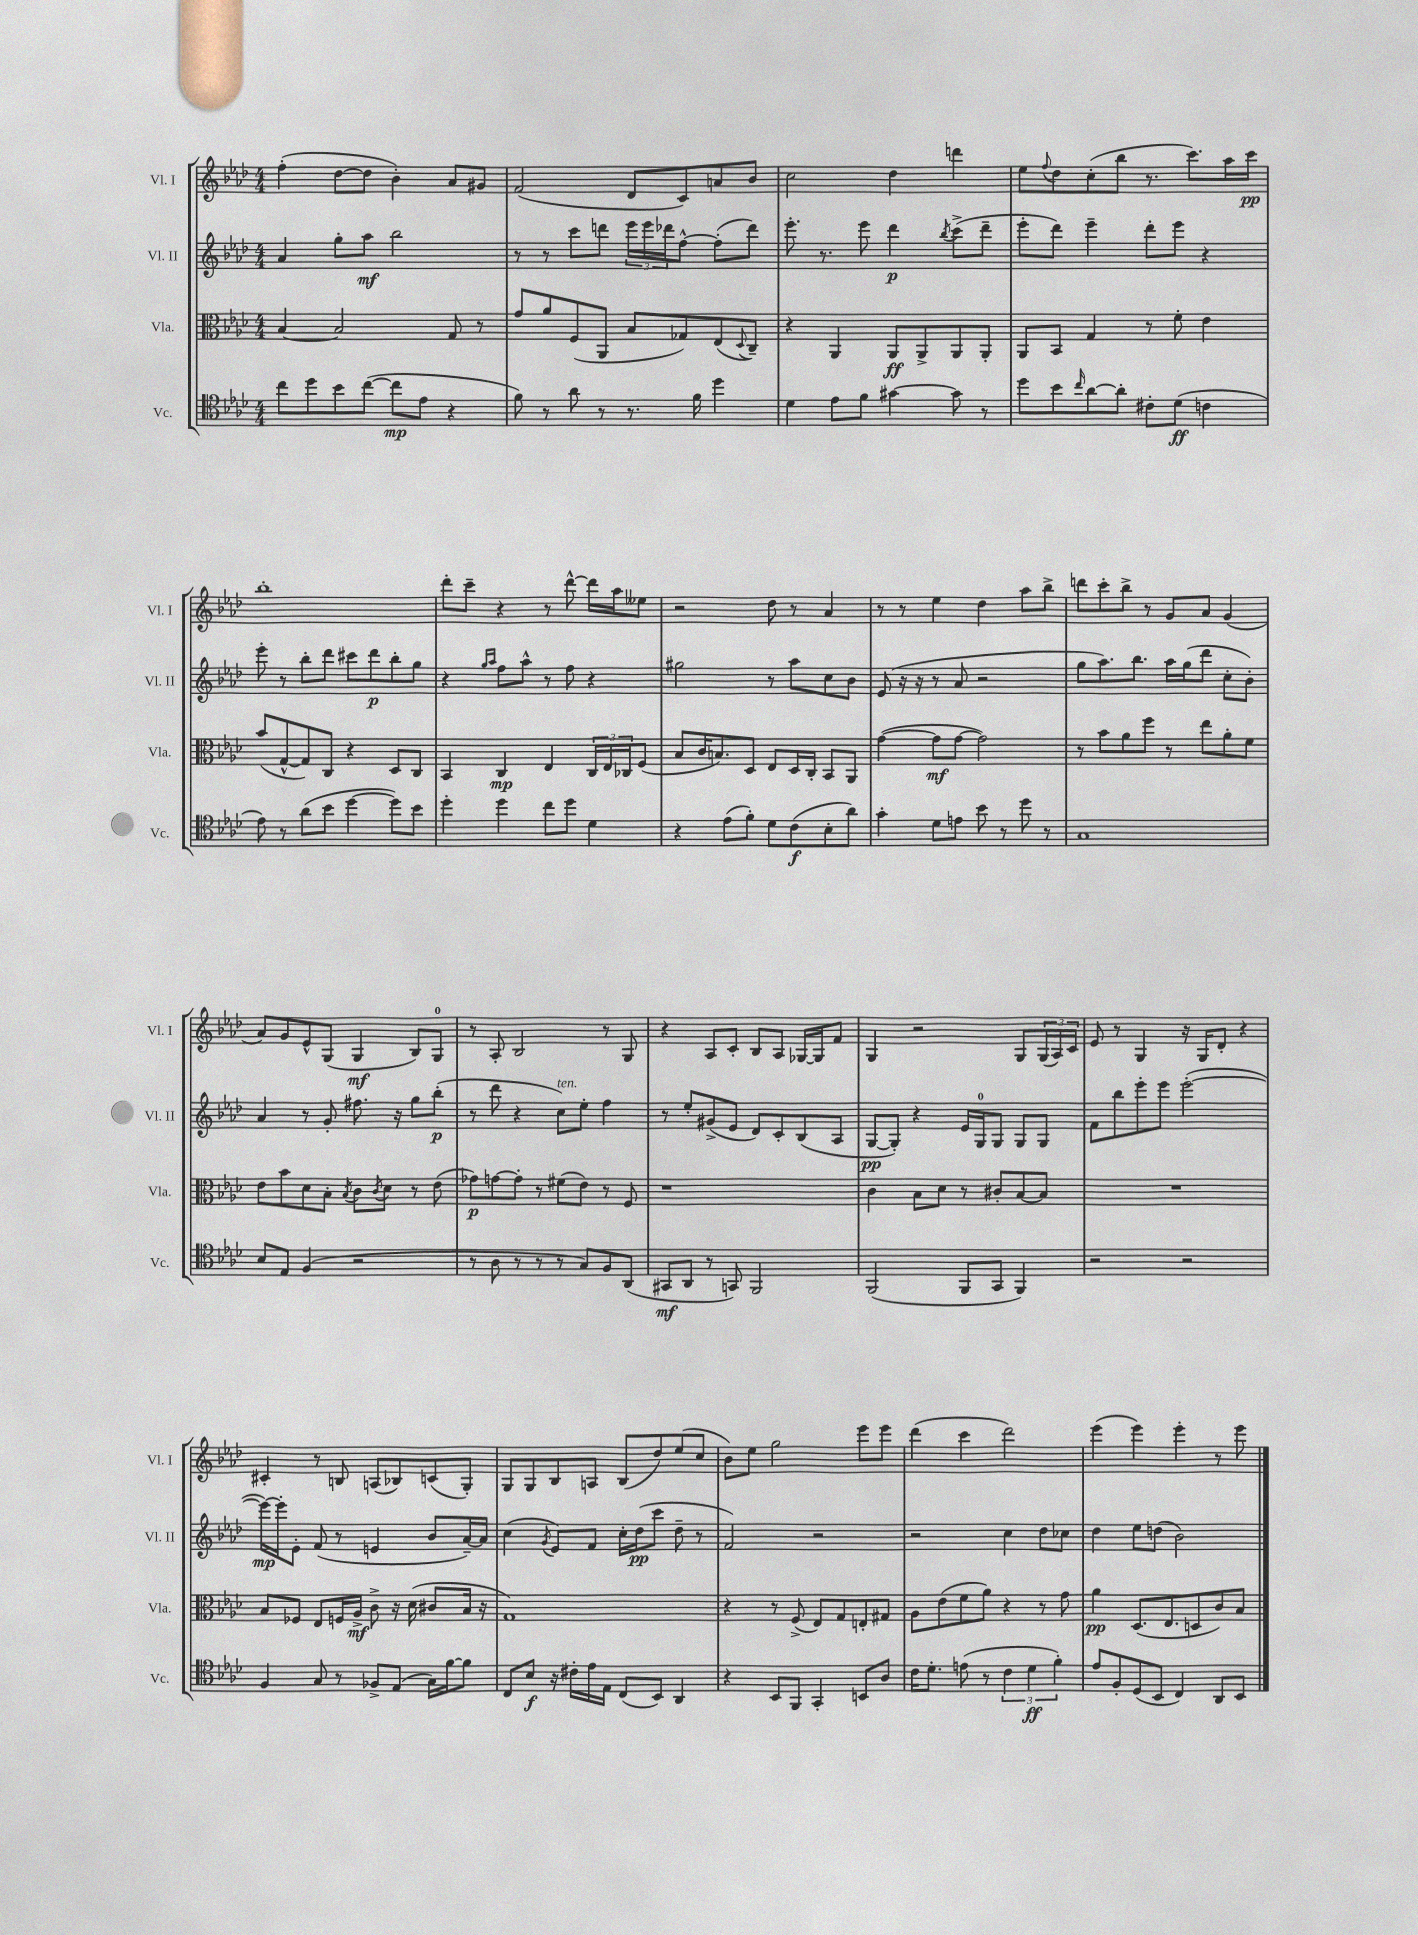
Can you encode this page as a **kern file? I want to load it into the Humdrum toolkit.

**kern	**dynam	**kern	**dynam	**kern	**dynam	**kern	**dynam
*part4	*part4	*part3	*part3	*part2	*part2	*part1	*part1
*staff4	*staff4	*staff3	*staff3	*staff2	*staff2	*staff1	*staff1
*I"Vc.	*	*I"Vla.	*	*I"Vl. II	*	*I"Vl. I	*
*I'Vc.	*	*I'Vla.	*	*I'Vl. II	*	*I'Vl. I	*
*clefC4	*	*clefC3	*	*clefG2	*	*clefG2	*
*k[b-e-a-d-]	*	*k[b-e-a-d-]	*	*k[b-e-a-d-]	*	*k[b-e-a-d-]	*
*M4/4	*	*M4/4	*	*M4/4	*	*M4/4	*
=115	=115	=115	=115	=115	=115	=115	=115
8cc\L	.	[4B-/	.	4a-/	.	(4ff'\	.
8dd-\	.	.	.	.	.	.	.
8b-\	.	2B-/]	.	8gg'\L	.	[8dd-\L	.
([8cc\J	.	.	.	8aa-\J	mf	8dd-\J]	.
8cc\L]	mp	.	.	2bb-\	.	4b-'\)	.
8e-\J	.	.	.	.	.	.	.
4r	.	8G/	.	.	.	8a-/L	.
.	.	8r	.	.	.	8g#X/J	.
=116	=116	=116	=116	=116	=116	=116	=116
8f\)	.	8g/L	.	8r	.	(2f/	.
8r	.	8a-/	.	8r	.	.	.
8a-\	.	(8F/	.	8ccc\L	.	.	.
8r	.	8AA-/J	.	8dddn\J	.	.	.
8.r	.	8B-/L	.	24eee-\LL	.	8d-/L	.
.	.	.	.	24eee-\	.	.	.
.	.	.	.	24ddd-X\J	.	.	.
.	.	8G-X/)	.	[8ff^^\J	.	8c/)	.
16f\	.	.	.	.	.	.	.
4dd-\	.	(8E-/	.	(8ff'\L]	.	8an/	.
.	.	8qqD-/	.	.	.	.	.
.	.	8C~/J)	.	8ddd-\J)	.	8b-/J	.
=117	=117	=117	=117	=117	=117	=117	=117
4d-\	.	4r	.	8.eee-'\	.	2cc\	.
.	.	.	.	8.r	.	.	.
8e-\L	.	4AA-/	.	.	.	.	.
8f\J	.	.	.	8eee-\	.	.	.
[4g#X\	.	8AA-/L	ff	4ddd-\	p	4dd-\	.
.	.	8AA-^/	.	.	.	.	.
.	.	.	.	8qbb-/	.	.	.
8g#\]	.	8AA-/	.	(8ccc^\L	.	4dddn\	.
8r	.	8AA-'/J	.	8ddd-~\J	.	.	.
=118	=118	=118	=118	=118	=118	=118	=118
8dd-\L	.	8AA-/L	.	8eee-'\L	.	8ee-\L	.
.	.	.	.	.	.	8qqff/	.
8b-\	.	8BB-/J	.	8ddd-\J)	.	8dd-\	.
16qqcc/	.	.	.	.	.	.	.
[8a-\	.	4G/	.	4eee-~\	.	(8cc'\	.
8a-'\J]	.	.	.	.	.	8bb-\J	.
8c#X'\L	.	8r	.	8ddd-'\L	.	8.r	.
(8d-\J	ff	8f'\	.	8eee-\J	.	.	.
.	.	.	.	.	.	8.ccc\L)	.
4cn\	.	4e-\	.	4r	.	.	.
.	.	.	.	.	.	16aa-\L	.
.	.	.	.	.	.	16ccc\JJ	pp
!!LO:LB:g=z
=119	=119	=119	=119	=119	=119	=119	=119
8e-\)	.	(8b-/L	.	8eee-'\	.	1bb-'	.
8r	.	[8G^^/	.	8r	.	.	.
(8a-\L	.	8G/])	.	8bb-'\L	.	.	.
8b-\J	.	8C/J	.	8ddd-\J	.	.	.
[4dd-\	.	4r	.	8ccc#X\L	.	.	.
.	.	.	.	8ddd-\	p	.	.
8dd-\L])	.	8D-/L	.	8bb-'\	.	.	.
8b-\J	.	8C/J	.	8gg\J	.	.	.
=120	=120	=120	=120	=120	=120	=120	=120
4dd-'\	.	4BB-/	.	4r	.	8ddd-'\L	.
.	.	.	.	.	.	8ccc~\J	.
.	.	.	.	16qqgg/LL	.	.	.
.	.	.	.	16qqaa-/JJ	.	.	.
4dd-\	.	4C/	mp	8ff\L	.	4r	.
.	.	.	.	8aa-^^\J	.	.	.
8cc\L	.	4E-/	.	8r	.	8r	.
8dd-\J	.	.	.	8ff\	.	[8ddd-^^\	.
4d-\	.	24C/LL	.	4r	.	16ddd-\LL]	.
.	.	24E-/	.	.	.	.	.
.	.	.	.	.	.	16aa-\J	.
.	.	24C-X/J	.	.	.	.	.
.	.	(8F/J	.	.	.	8ee--X\J	.
=121	=121	=121	=121	=121	=121	=121	=121
4r	.	8B-/L	.	2gg#X\	.	2r	.
.	.	16c/K	.	.	.	.	.
.	.	8.Bn/)	.	.	.	.	.
(8e-\L	.	.	.	.	.	.	.
8f'\J)	.	8D-/J	.	.	.	.	.
8d-\L	.	8E-/L	.	8r	.	8dd-\	.
(8c\	f	16D-/L	.	8aa-\L	.	8r	.
.	.	16C'/JJ	.	.	.	.	.
8B-'\	.	8BB-/L	.	8cc\	.	4a-/	.
8a-\J)	.	8AA-/J	.	8b-\J	.	.	.
=122	=122	=122	=122	=122	=122	=122	=122
4g'\	.	([4g\	.	(8e-/	.	8r	.
.	.	.	.	16r	.	8r	.
.	.	.	.	16r	.	.	.
8d-\L	.	8g\L]	mf	8r	.	4ee-\	.
8en\J	.	[8g\J	.	8a-/	.	.	.
8b-\	.	2g\])	.	2r	.	4dd-\	.
8r	.	.	.	.	.	.	.
8dd-\	.	.	.	.	.	8aa-\L	.
8r	.	.	.	.	.	8bb-^\J	.
=123	=123	=123	=123	=123	=123	=123	=123
1G	.	8r	.	8gg\L	.	8dddn\L	.
.	.	8b-\L	.	8.aa-\)	.	8ccc'\	.
.	.	8a-\	.	.	.	8bb-^\J	.
.	.	.	.	8.bb-\J	.	.	.
.	.	8ff\J	.	.	.	8r	.
.	.	8r	.	16aa-\LL	.	8g/L	.
.	.	.	.	(16gg\J	.	.	.
.	.	8ee-\L	.	8ddd-\J	.	8a-/J	.
.	.	8a-'\	.	8cc'\L	.	(4g/	.
.	.	8f\J	.	8b-'\J)	.	.	.
!!LO:LB:g=z
=124	=124	=124	=124	=124	=124	=124	=124
8B-/L	.	8e-\L	.	4a-/	.	8a-/L)	.
8E-/J	.	8b-\	.	.	.	8g/	.
(4F/	.	8d-\	.	8r	.	8e-^^/	.
.	.	8B-'\J	.	8g'/	.	(8G/J	.
.	.	8qB-/	.	.	.	.	.
2r	.	8c\L	.	8.ff#X\	.	4G/	mf
.	.	8qc/	.	.	.	.	.
.	.	8d-\J	.	.	.	.	.
.	.	.	.	16r	.	.	.
.	.	8r	.	8gg\L	.	8B-/L)	.
.	.	(8e-\	.	(8bb-'\J	p	8G/J	.
=125	=125	=125	=125	=125	=125	=125	=125
8r	.	8g-X\L)	p	8r	.	8r	.
8A-\	.	[8gn\	.	8ddd-\	.	8A-'/	.
8r	.	8g'\J]	.	4r	.	2B-/	.
8r	.	8r	.	.	.	.	.
!	!	!	!	!LO:TX:a:i:t=ten.	!	!	!
8r	.	(8f#X\L	.	8cc\L)	.	.	.
8G/L)	.	8e-\J)	.	8ee-'\J	.	.	.
8F/	.	8r	.	4ff\	.	8r	.
(8AA-/J	.	8F/	.	.	.	8G/	.
=126	=126	=126	=126	=126	=126	=126	=126
8GG#X/L	mf	1r	.	8r	.	4r	.
8AA-/J	.	.	.	8ee-'/L	.	.	.
8r	.	.	.	(8g#X^/	.	8A-/L	.
8GGn/)	.	.	.	8e-/J	.	8c'/J	.
2FF/	.	.	.	8d-/L)	.	8B-/L	.
.	.	.	.	8c'/	.	8A-/J	.
.	.	.	.	(8B-/	.	[16G-X/LL	.
.	.	.	.	.	.	16G-/J]	.
.	.	.	.	8A-/J	.	8f/J	.
=127	=127	=127	=127	=127	=127	=127	=127
(2FF/	.	4c\	.	[8G/L	pp	4G/	.
.	.	.	.	8G'/J])	.	.	.
.	.	8B-\L	.	4r	.	2r	.
.	.	8d-\J	.	.	.	.	.
8FF/L	.	8r	.	16e-/LL	.	.	.
.	.	.	.	16G/J	.	.	.
8GG/J	.	8c#X'/L	.	8G/J	.	.	.
4FF/)	.	[8B-/	.	8G/L	.	8G/L	.
.	.	8B-/J]	.	8G/J	.	(24G/L	.
.	.	.	.	.	.	24A-/)	.
.	.	.	.	.	.	24c/JJ	.
=128	=128	=128	=128	=128	=128	=128	=128
2r	.	1r	.	8f\L	.	8e-/	.
.	.	.	.	8bb-\	.	8r	.
.	.	.	.	8eee-'\	.	4G/	.
.	.	.	.	8eee-\J	.	.	.
2r	.	.	.	([2eee-'\	.	16r	.
.	.	.	.	.	.	16G/KL	.
.	.	.	.	.	.	8d-'/J	.
.	.	.	.	.	.	4r	.
!!LO:LB:g=z
=129	=129	=129	=129	=129	=129	=129	=129
4F/	.	8B-/L	.	16eee-\LL_)	mp	4c#X'/	.
.	.	.	.	16eee-'\J]	.	.	.
.	.	8F-X/J	.	8e-'\J	.	.	.
8G/	.	8E-/L	.	(8f/	.	8r	.
8r	.	16Fn/L	.	8r	.	8Bn/	.
.	.	16A-^/JJ	mf	.	.	.	.
8F-X^/L	.	8c^\	.	4en/	.	(8An/L	.
(8E-/J	.	16r	.	.	.	8B-X/)	.
.	.	(16d-\	.	.	.	.	.
16G\LL)	.	8c#X/L	.	8b-/L	.	(8cn/	.
[16f\J	.	.	.	.	.	.	.
8f\J]	.	16B-/Jk	.	[16a-~/L)	.	8G'/J)	.
.	.	16r	.	16a-/JJ]	.	.	.
=130	=130	=130	=130	=130	=130	=130	=130
8C/L	.	1G)	.	(4cc\	.	8G/L	.
8B-/J	f	.	.	.	.	8G/	.
.	.	.	.	8qg/	.	.	.
16r	.	.	.	8e-/L)	.	8B-/	.
16c#X'\LL	.	.	.	.	.	.	.
16e-\	.	.	.	8f/J	.	8An/J	.
16E-\JJ	.	.	.	.	.	.	.
(8C/L	.	.	.	16cc'\LL	.	(8B-/L	.
.	.	.	.	(16dd-\J	pp	.	.
8BB-/J)	.	.	.	8ccc\J	.	8dd-/)	.
4AA-/	.	.	.	8dd-~\	.	(8ee-/	.
.	.	.	.	8r	.	8cc/J	.
=131	=131	=131	=131	=131	=131	=131	=131
4r	.	4r	.	2f/)	.	8b-\L)	.
.	.	.	.	.	.	8ee-\J	.
8BB-/L	.	8r	.	.	.	2gg\	.
8FF/J	.	(8F^/	.	.	.	.	.
4GG'/	.	8E-/L)	.	2r	.	.	.
.	.	8G/	.	.	.	.	.
8BBn/L	.	8En'/	.	.	.	8eee-\L	.
8A-/J	.	8G#X/J	.	.	.	8eee-\J	.
=132	=132	=132	=132	=132	=132	=132	=132
16c\KL	.	8A-\L	.	2r	.	(4ddd-\	.
8.d-'\J	.	.	.	.	.	.	.
.	.	(8e-\	.	.	.	.	.
(8en\	.	8f\	.	.	.	4ccc\	.
8r	.	8a-\J)	.	.	.	.	.
6c\	.	4r	.	4cc\	.	2ddd-\)	.
6d-\	ff	.	.	.	.	.	.
.	.	8r	.	8dd-\L	.	.	.
6f'\)	.	.	.	.	.	.	.
.	.	8g\	.	8cc-X\J	.	.	.
=133	=133	=133	=133	=133	=133	=133	=133
8e-/L	.	4a-\	pp	4dd-\	.	(4eee-\	.
8F'/	.	.	.	.	.	.	.
(8D-/	.	(8.D-/L	.	8ee-\L	.	4eee-\)	.
8BB-/J	.	.	.	(8ddn\J	.	.	.
.	.	8.E-/	.	.	.	.	.
4C/)	.	.	.	2b-\)	.	4eee-'\	.
.	.	8Dn/	.	.	.	.	.
8AA-/L	.	8c/)	.	.	.	8r	.
8BB-/J	.	8B-/J	.	.	.	8eee-\	.
==	==	==	==	==	==	==	==
*-	*-	*-	*-	*-	*-	*-	*-
